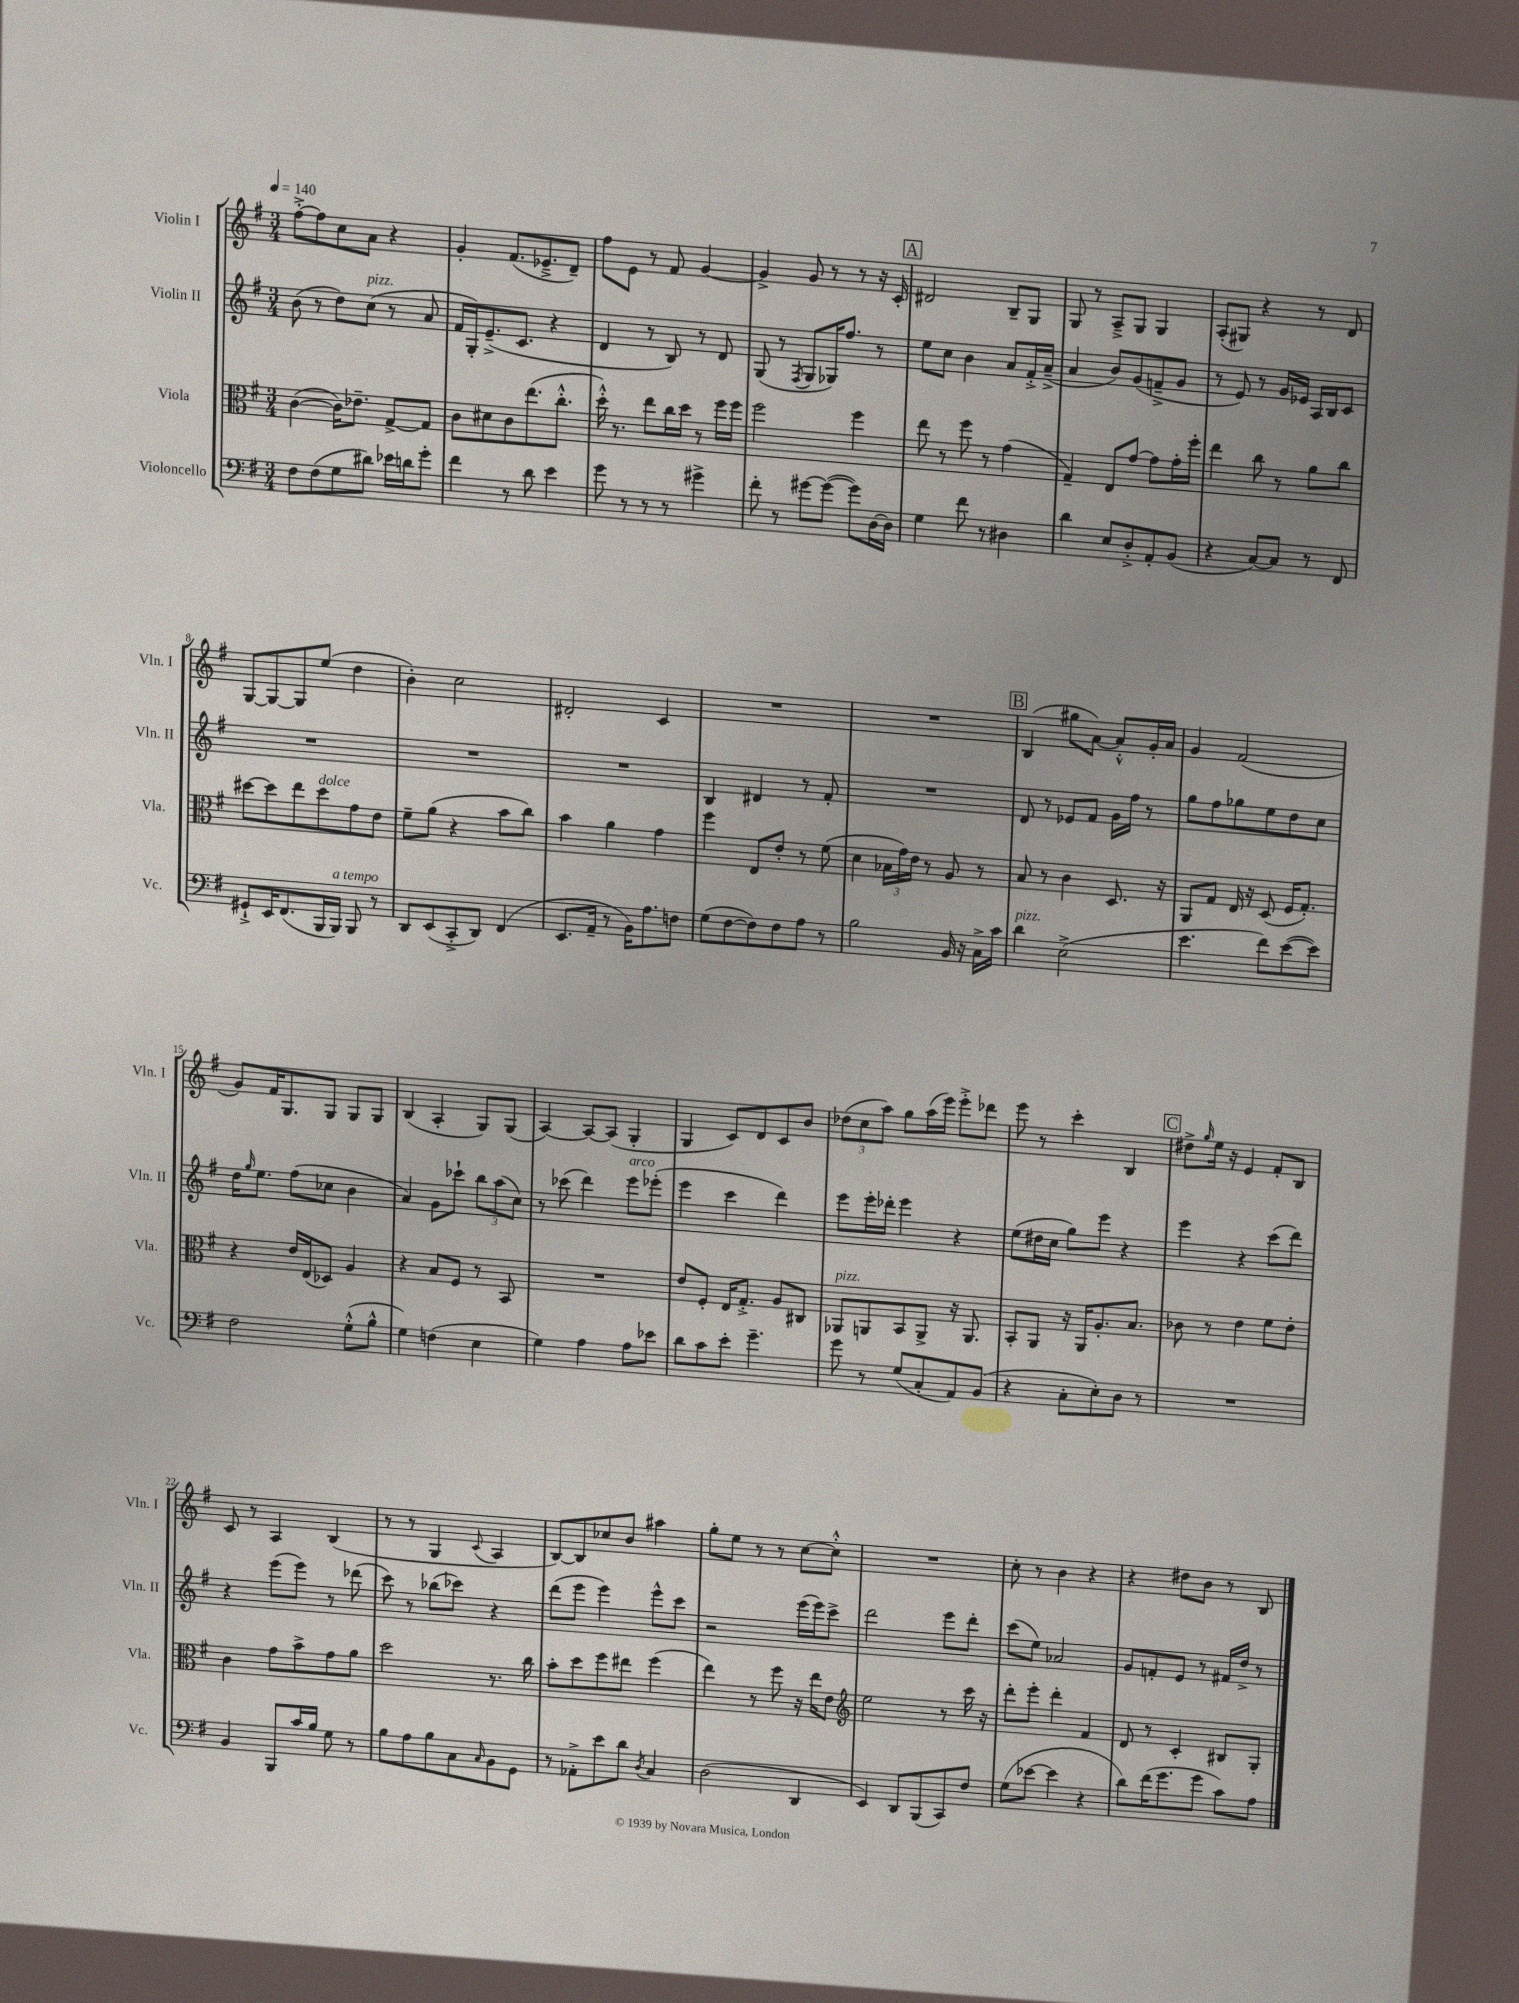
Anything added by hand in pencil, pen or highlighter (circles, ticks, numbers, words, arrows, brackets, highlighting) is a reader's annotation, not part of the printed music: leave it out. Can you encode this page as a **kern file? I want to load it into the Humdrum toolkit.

**kern	**kern	**kern	**kern
*staff4	*staff3	*staff2	*staff1
*clefF4	*clefC3	*clefG2	*clefG2
*k[f#]	*k[f#]	*k[f#]	*k[f#]
*M3/4	*M3/4	*M3/4	*M3/4
*MM140	*MM140	*MM140	*MM140
8F#\L	([4c\	(8b\	[8ff#'^\L
(8F#\	.	8r	8ff#\]
8G\	16c\]LK)	8dd\L)	8cc\
.	8.e-~\J	.	.
8d#\J)	.	(8cc\J	8a\J
16e-\LL	[8G^/L	8r	4r
16d\J	.	.	.
8g'\J	8G/]J	8a/	.
=	=	=	=
4f#\	8c\L	16f#/LL	4g'/
.	.	16G'/J)	.
.	8d#\	(8.e~^/	.
8r	8c\	.	(8.f#/L
.	.	8.c/J	.
8d\	(8.ee\	.	.
.	.	.	8.e-~^/
4e\	.	4r	.
.	8.cc'^^\J	.	.
.	.	.	8d~/J)
=	=	=	=
8g\	16dd'^^\)	4d/	8ff#\L
.	8.r	.	.
8r	.	.	8e\J
8r	8ee\L	8r	8r
8r	16cc\L	8B/)	8f#/
.	16dd\JJ	.	.
4g#^\	8r	8r	[4g/
.	16ff#\LL	8d/	.
.	16ff#\JJ	.	.
=	=	=	=
8f#'\	2ff#\	(8G/	4g^/]
8r	.	8r	.
.	.	8qF#/	.
[8g#\L	.	8G/L	8g/
(8g#\_J	.	16G-/K)	8r
.	.	8.ff#/J	.
8g#\]L)	4ff#\	.	8r
[16D\L	.	8r	16r
16D\]JJ	.	.	16c'/
=	=	=	=
4G\	8ee\	8ee\L	2d#/
.	8r	8cc\J	.
8f#\	8ff#\	4b\	.
8r	8r	.	.
4D#\	(4g\	8a/L	8B~/L
.	.	16f#'^/L	8G/J
.	.	(16a~^/JJ	.
=	=	=	=
4d\	4G~/)	4a/	8G/
.	.	.	8r
8E/L	8E/L	8b/L)	8A~^/L
8D'^/	[8g/J	(8g/	8G/J
8AA'/	8g\]L	8f~^/	4G/
(8BB/J	16g'\L	8g/J	.
.	16ff#'\JJ	.	.
=	=	=	=
4r	4ee\	8r	(8A'/L
.	.	8e/)	8G#/J)
[8C/L)	8cc\	8r	4r
8C/]J	8r	16g/LL	.
.	.	16e-/JJ	.
8r	8a\L	16A/LL	8r
.	.	16B/J	.
8FF#/	8cc\J	8c/J	8d/
=	=	=	=
8GG#`^/L	[8dd#\L	2.r	[8G/L
16EE/K	8dd#\]	.	8G/_
(8.FF#/	.	.	.
.	8ee\	.	8G/]
16BBB/L	8dd#\	.	(8ee/J
16BBB/JJ)	.	.	.
8BBB/	8g\	.	4dd\
8r	8e\J	.	.
=	=	=	=
8DD/L	8f#~\L	2.r	4b'\)
(8EE/	(8a\J	.	.
8CC'^/	4r	.	2cc\
8DD/J)	.	.	.
(4FF#/	8b\L	.	.
.	8cc\J)	.	.
=	=	=	=
8.EE/L	4b\	2.r	2d#'/
16AA~/Jk	.	.	.
8r	4a\	.	.
16BB\LK)	.	.	.
8.A\	.	.	.
.	4g\	.	4c/
8F\J	.	.	.
=	=	=	=
(8G\L	4ff#\	4B/	2.r
[8F#\	.	.	.
8F#\])	8E/L	4d#/	.
8F#\	8e'/J	.	.
8A\J	8r	8r	.
8r	(8f#\	8f#'/	.
=	=	=	=
2B\	4d\	2.r	2.r
.	24B-\LL	.	.
.	24g\)	.	.
.	24e\JJ	.	.
.	8r	.	.
16BB/	8A/	.	.
16r	.	.	.
16C^\LL	8r	.	.
16c\JJ	.	.	.
=	=	=	=
4d\	8B/	8d/	(4B/
.	8r	8r	.
(2E^\	4c\	8e-/L	8gg#\L
.	.	8f#/J	[8a\J)
.	8.D/	16g\LL	8a'^^/]L
.	.	16ff#\JJ	.
.	.	8r	16g'/L
.	16r	.	16a/JJ
=	=	=	=
4.e\	8AA/L	8gg\L	4g/
.	8G/J	8ff#\	.
.	16E/	8gg-\	(2f#/
.	16r	.	.
8f#\L)	(8D/	8ee\	.
([8e\	16F#/LK	8dd\	.
.	8.G'/J)	.	.
8e\]J)	.	8cc\J	.
=	=	=	=
2F#\	4r	16dd\LK	8g/L)
.	.	16qqgg/	.
.	.	8.ee\J	.
.	.	.	16f#/K
.	.	.	8.G/
.	16e/LL	(8ff#\L	.
.	(16E/J	.	.
.	8D-/J)	8cc-\J	8G/J
(8G'^^\L	4A/	4b\	8G/L
8B^^\J	.	.	8G/J
=	=	=	=
4G\)	4r	4a/)	(4B/
(4F\	8B/L	8g\L	4A'/
.	8F#/J	8ccc-`\J	.
4E\	8r	12bb\L	8G/L)
.	.	(12aa\	.
.	8BB/	.	(8G/J
.	.	12cc\J)	.
=	=	=	=
4G\)	2.r	8r	[4A/)
.	.	(8ccc-\	.
4A\	.	4ddd\)	8A/_L
.	.	.	(8A/]J
8A\L	.	8eee\L	4G'/
8e-\J	.	(8eee-'\J	.
=	=	=	=
8d\L	8e/L	4eee\	4G/
8c\	8F#'/J	.	.
8e'\J	16E/LK	4ccc\	8c/L)
.	8.G'^/J	.	.
4.g~\	.	.	8d/
.	8A/L	4ddd\)	8c/
.	8C#/J	.	8b/J
=	=	=	=
8g\	8AA-/L	8eee\L	(12dd-\L
.	.	.	12cc\
8r	8AA/	16eee'\L	.
.	.	.	12aa\J)
.	.	16ddd-'\JJ	.
(8G/L	8BB/	4eee\	8gg\L
8C'/	8AA^/J	.	(16aa\L
.	.	.	16eee\JJ)
8AA/)	16r	4r	8eee'^\L
.	8.AA/	.	.
(8BB/J	.	.	8ddd-\J
=	=	=	=
4r	8BB'/L	(8ee\L	8eee\
.	8AA/J	16dd#\L	8r
.	.	16cc\JJ	.
8C'\L	16r	8gg\L)	4ccc'\
.	16AA/LK	.	.
8E'\)	8.A'/	8eee\J	.
8D\J	.	4r	4B/
.	8.B/J	.	.
8r	.	.	.
=	=	=	=
2.r	8c-\	4eee\	8dd#^\L
.	.	.	16qqgg/
.	8r	.	16ee\Jk
.	.	.	16r
.	4e\	4r	4e/
.	8f#\L	(8ccc\L	8f#'/L
.	8e'\J	8ddd\J)	8B/J
=	=	=	=
4BB/	4c\	4r	8c/
.	.	.	8r
8BBB/L	8g\L	(8eee\L	4A/
16c/L	8b^\	8eee\J)	.
16B/JJ	.	.	.
8G\	8g\	8r	(4B/
8r	8a\J	(8ddd-\	.
=	=	=	=
8B\L	2dd\	8ccc\)	8r
8A\	.	8r	8r
8B\	.	(8bb-\L	4G/
8C\	.	8ccc-\J)	.
16qqC/	.	.	8qqc/
8BB\	8.r	4r	4A/
8GG\J	.	.	.
.	16cc\	.	.
=	=	=	=
8r	8b'\L	(8ddd\L	[8B/L)
8AA-'^\L	8dd\	8eee\J	8B/]
8e\	8ff#\	4eee\)	8cc-/
8d\J	8ee#\J	.	8b/J
8qD/	.	.	.
4C/	(4ff#\	8eee^^\L	4aa#\
.	.	8ccc\J	.
=	=	=	=
(2D\	4ee\)	2r	8gg'\L
.	.	.	8ee\J
.	8r	.	8r
.	8ff#\	.	8r
4DD/	16r	(16eee\LL	[8cc\L
.	16ee\LK	16eee\J)	.
.	8e\J	8ccc^\J	8cc'^^\]J
=	=	=	=
*	*clefG2	*	*
4EE/)	2ee\	2ddd\	2.r
8DD/L	.	.	.
(8BBB/	.	.	.
8CC/)	8r	8eee\L	.
8F#/J	16ccc\	8ddd'\J	.
.	16r	.	.
=	=	=	=
(8G\L	8ddd'\L	(8ccc\L	8cc'\
[8e-\J	8eee'\J	8ee\J)	8r
4e-\]	4ddd'\	2a-/	4b\
4r	4f#/	.	4r
=	=	=	=
8d\L)	8d/	8g/L	4r
(16f#\K	8r	8f'/	.
8.g\	.	.	.
.	4c'/	8e/J	8dd#\L
8g\J	.	8r	8b\J
8c\L)	8B#/L	16f#/LL	8r
.	.	16dd^/JJ	.
8A\J	8G'/J	8r	8B/
==	==	==	==
*-	*-	*-	*-
